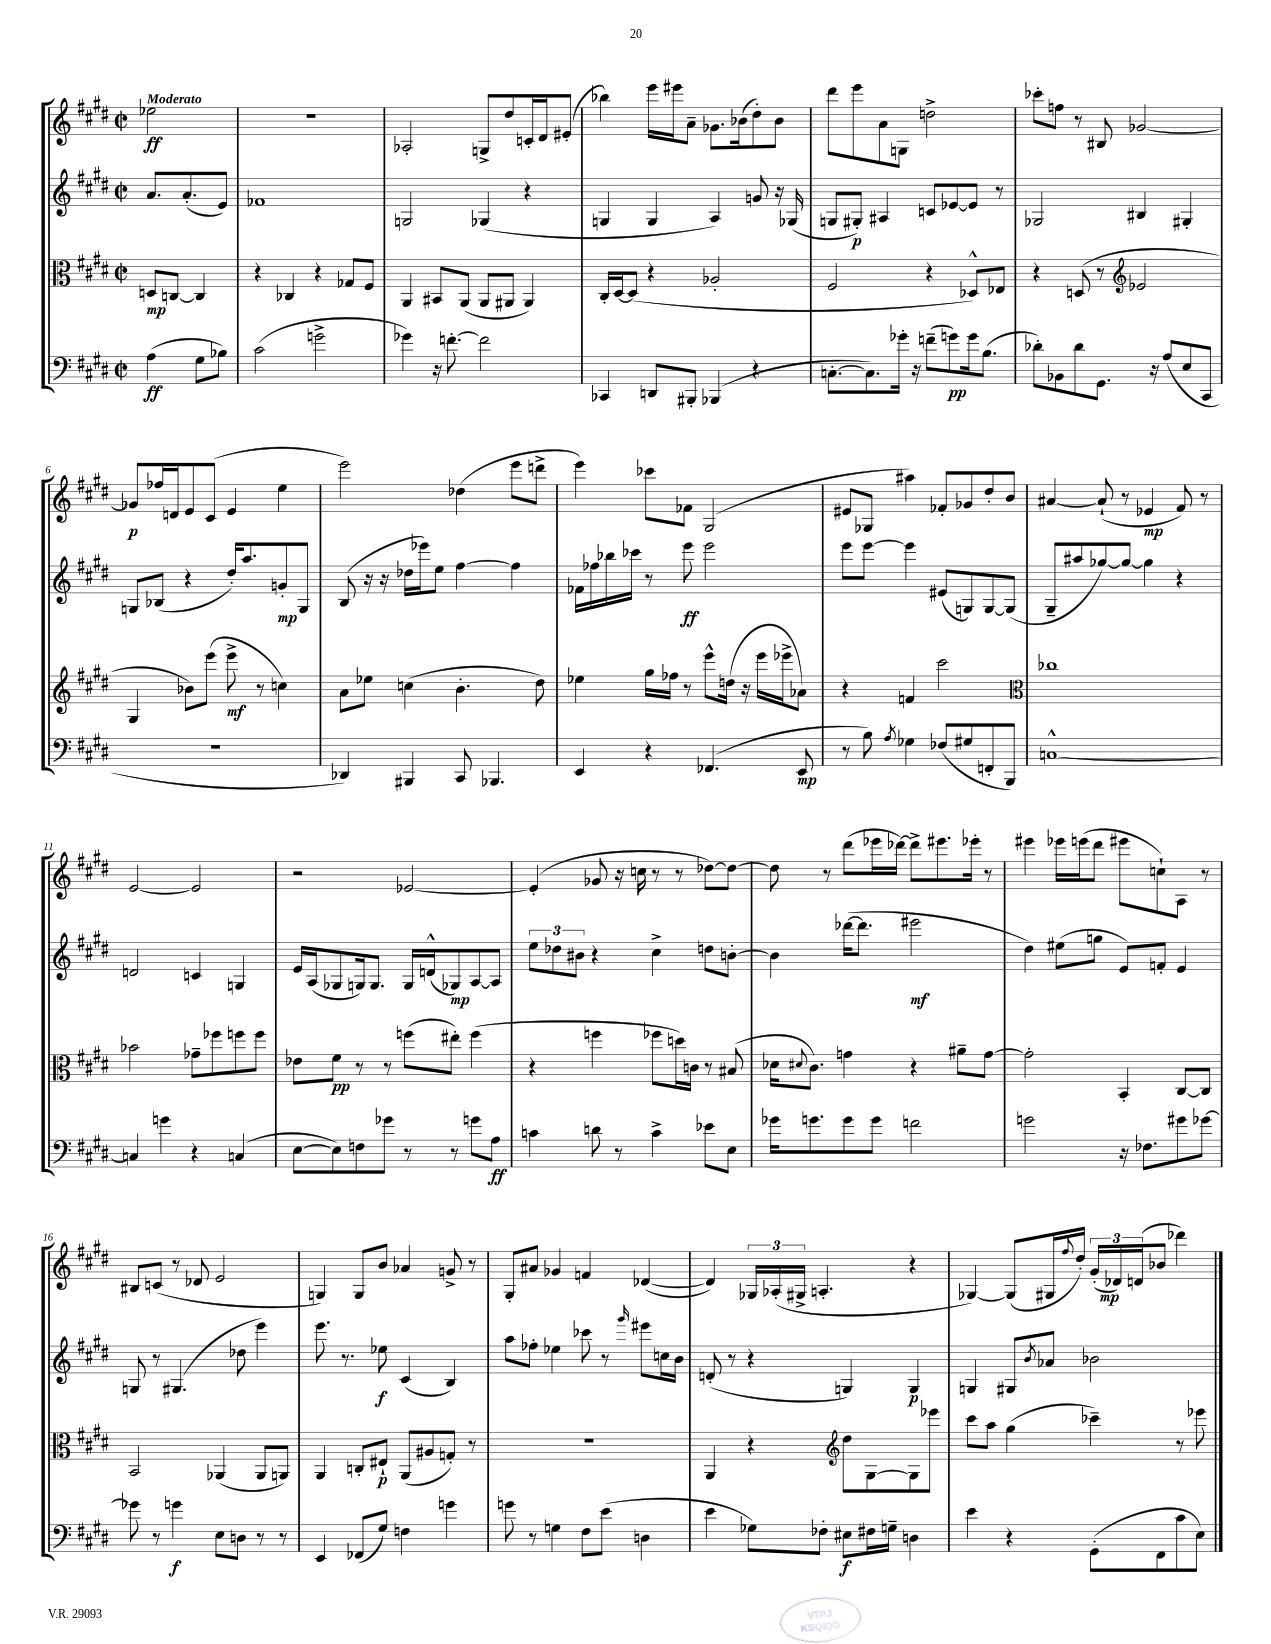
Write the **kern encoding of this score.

**kern	**dynam	**kern	**dynam	**kern	**dynam	**kern	**dynam
*part4	*part4	*part3	*part3	*part2	*part2	*part1	*part1
*staff4	*staff4	*staff3	*staff3	*staff2	*staff2	*staff1	*staff1
*clefF4	*	*clefC3	*	*clefG2	*	*clefG2	*
*k[f#c#g#d#]	*	*k[f#c#g#d#]	*	*k[f#c#g#d#]	*	*k[f#c#g#d#]	*
*M2/2	*	*M2/2	*	*M2/2	*	*M2/2	*
*met(c|)	*	*met(c|)	*	*met(c|)	*	*met(c|)	*
=	=	=	=	=	=	=	=
!	!	!	!	!	!	!LO:TX:a:B:t=Moderato	!
(4A\	ff	8Dn/L	mp	8.a/L	.	2ee-X\	ff
.	.	[8Cn/J	.	.	.	.	.
.	.	.	.	(8.a'/	.	.	.
8G#\L	.	4C/]	.	.	.	.	.
8B-X\J)	.	.	.	8e/J)	.	.	.
=1	=1	=1	=1	=1	=1	=1	=1
(2c#\	.	4r	.	1f-X	.	1r	.
.	.	4C-X/	.	.	.	.	.
2gn^\	.	4r	.	.	.	.	.
.	.	8G-X/L	.	.	.	.	.
.	.	8F#/J	.	.	.	.	.
=2	=2	=2	=2	=2	=2	=2	=2
4g-X\)	.	4AA/	.	2Gn/	.	2A-X'/	.
16r	.	8BB#X/L	.	.	.	.	.
[8.fn'\	.	.	.	.	.	.	.
.	.	(8AA/J	.	.	.	.	.
2f\]	.	8AA/L	.	(4G-X/	.	8Gn^/L	.
.	.	8AA#X/J	.	.	.	8dd#/	.
.	.	4AA#/)	.	4r	.	16cn'/L	.
.	.	.	.	.	.	16d#/J	.
.	.	.	.	.	.	(8e#X'/J	.
=3	=3	=3	=3	=3	=3	=3	=3
4CC-X/	.	16C#'/LL	.	4Gn/	.	4bb-X\)	.
.	.	[16D#/J	.	.	.	.	.
.	.	(8D#/J]	.	.	.	.	.
8DDn/L	.	4r	.	4G/	.	16eee\LL	.
.	.	.	.	.	.	16eee#X\J	.
8BBB#X'/J	.	.	.	.	.	8a~\J	.
(4BBB-X/	.	2A-X'/	.	4A/)	.	8.g-X\L	.
.	.	.	.	.	.	(16b-X\k	.
4r	.	.	.	8gn/	.	8dd#'\)	.
.	.	.	.	16r	.	8b-\J	.
.	.	.	.	(16G-X/	.	.	.
=4	=4	=4	=4	=4	=4	=4	=4
[8.Cn'\L	.	2F#/	.	8Gn/L	.	8ddd#\L	.
.	.	.	.	8G#X'/J)	p	8eee\	.
8.C\])	.	.	.	.	.	.	.
.	.	.	.	4A#X/	.	8a\	.
16g-X'\Jk	.	.	.	.	.	8Gn\J	.
16r	.	.	.	.	.	.	.
(8fn~\L	.	4r	.	8cn/L	.	2ddn^\	.
8gn\)	pp	.	.	[8e-X/	.	.	.
16g\k	.	8D-X^^/L)	.	8e-/J]	.	.	.
(8.B\J	.	.	.	.	.	.	.
.	.	8E-X/J	.	8r	.	.	.
=5	=5	=5	=5	=5	=5	=5	=5
8d-X'\L)	.	4r	.	2G-X/	.	8ccc-X'\L	.
8BB-X\	.	.	.	.	.	8ffn\J	.
8d-\	.	(8Dn/	.	.	.	8r	.
8.GG#\J	.	8r	.	.	.	8B#X/	.
*	*	*clefG2	*	*	*	*	*
.	.	2e-X/	.	4B#X/	.	[2g-X/	.
16r	.	.	.	.	.	.	.
(8A/L	.	.	.	.	.	.	.
8E/	.	.	.	4G#X'/	.	.	.
8CC#/J	.	.	.	.	.	.	.
!!LO:LB:g=z
=6	=6	=6	=6	=6	=6	=6	=6
1r	.	4G#/	.	8Gn/L	.	8g-X/L]	p
.	.	.	.	(8B-X/J	.	16ff-X/L	.
.	.	.	.	.	.	16dn/J	.
.	.	8b-X\L)	.	4r	.	8e/	.
.	.	(8eee\J	.	.	.	(8c#/J	.
.	.	8eee^\	mf	16dd#'/KL)	.	4e/	.
.	.	.	.	8.aa/	.	.	.
.	.	8r	.	.	.	.	.
.	.	4ccn\)	.	8gn'/	mp	4ee\	.
.	.	.	.	8G/J	.	.	.
=7	=7	=7	=7	=7	=7	=7	=7
4DD-X/)	.	8a\L	.	(8B/	.	2eee\)	.
.	.	8ee-X\J	.	16r	.	.	.
.	.	.	.	16r	.	.	.
4BBB#X/	.	(4ccn\	.	16dd-X\LL	.	.	.
.	.	.	.	16eee-X\J)	.	.	.
.	.	.	.	8ee\J	.	.	.
8CC#/	.	4.b'\	.	[4ff#\	.	(4dd-X\	.
4.BBB-X/	.	.	.	.	.	.	.
.	.	.	.	4ff#\]	.	8eee\L	.
.	.	8dd#\)	.	.	.	8dddn^\J	.
=8	=8	=8	=8	=8	=8	=8	=8
4EE/	.	4ee-X\	.	16f-X\LL	.	4eee\)	.
.	.	.	.	16ff-X\	.	.	.
.	.	.	.	16bb-X\	.	.	.
.	.	.	.	16ccc-X\JJ	.	.	.
4r	.	16gg#\LL	.	8r	.	8ccc-X\L	.
.	.	16ff-X\JJ	.	.	.	.	.
.	.	8r	.	8eee\	ff	8f-X\J	.
(4.FF-X/	.	8eee^^\L	.	2eee\	.	(2G#/	.
.	.	(16ddn\Jk	.	.	.	.	.
.	.	16r	.	.	.	.	.
.	.	16eee\LL	.	.	.	.	.
.	.	16eee-X^\J	.	.	.	.	.
8EE/	mp	8a-X\J)	.	.	.	.	.
=9	=9	=9	=9	=9	=9	=9	=9
8r	.	4r	.	8eee\L	.	8e#X/L	.
8B\)	.	.	.	[8eee\J	.	8G-X/J	.
8qA/	.	.	.	.	.	.	.
4G-X\	.	4fn/	.	4eee\]	.	4aa#X\)	.
(8F-X/L	.	2ccc#\	.	(8e#X/L	.	8f-X'/L	.
8G#X/	.	.	.	8Gn/)	.	8g-X/	.
8FFn'/	.	.	.	[8G/	.	8dd#'/	.
8BBB/J)	.	.	.	(8G/J]	.	8b/J	.
=10	=10	=10	=10	=10	=10	=10	=10
*	*	*clefC3	*	*	*	*	*
[1Cn^^	.	1cc-X	.	8G#~/L	.	[4a#X/	.
.	.	.	.	8aa#X/	.	.	.
.	.	.	.	[8gg-X/)	.	(8a#`/]	.
.	.	.	.	8gg-/J_	.	8r	.
.	.	.	.	4gg-\]	.	4e-X/	mp
.	.	.	.	4r	.	8f#/)	.
.	.	.	.	.	.	8r	.
!!LO:LB:g=z
=11	=11	=11	=11	=11	=11	=11	=11
4Cn/]	.	2b-X\	.	2dn/	.	[2e/	.
4gn\	.	.	.	.	.	.	.
4r	.	8g-X~\L	.	4cn/	.	2e/]	.
.	.	8ff-X\	.	.	.	.	.
(4Cn/	.	8ffn\	.	4Gn/	.	.	.
.	.	8ff\J	.	.	.	.	.
=12	=12	=12	=12	=12	=12	=12	=12
[8E\L	.	8e-X\L	.	16e/LL	.	2r	.
.	.	.	.	(16A/J	.	.	.
8E\])	.	8f#\J	pp	8G-X/	.	.	.
8Fn\	.	8r	.	16Gn/k)	.	.	.
.	.	.	.	8.G/J	.	.	.
8g-X\J	.	8r	.	.	.	.	.
8r	.	(8ffn\L	.	16G/LL	.	[2e-X/	.
.	.	.	.	(16dn^^/J	.	.	.
8r	.	8ee#X'\J)	.	8G-X/)	mp	.	.
8gn\L	.	(4ff\	.	[8A/	.	.	.
8A\J	ff	.	.	8A/J]	.	.	.
=13	=13	=13	=13	=13	=13	=13	=13
4cn\	.	4r	.	12ee\L	.	(4e-'/]	.
.	.	.	.	12dd-X\	.	.	.
.	.	.	.	12b#X\J	.	.	.
8dn\	.	4ffn\	.	4r	.	8g-X/	.
8r	.	.	.	.	.	16r	.
.	.	.	.	.	.	16ccn\	.
4c^\	.	8ff-X\L	.	4cc#^\	.	8r	.
.	.	16ddn\L)	.	.	.	8r	.
.	.	16cn\JJ	.	.	.	.	.
8e-X\L	.	8r	.	8ddn\L	.	[8dd-X\L)	.
8E\J	.	(8B#X/	.	[8bn'\J	.	8dd-\J_	.
=14	=14	=14	=14	=14	=14	=14	=14
16g-X\KL	.	16d-X\KL	.	4b\]	.	8dd-\]	.
.	.	8qqd#X/	.	.	.	.	.
8.gn\	.	8.c#\J)	.	.	.	.	.
.	.	.	.	.	.	8r	.
8g\	.	4gn\	.	([16ddd-X\KL	.	(8ddd#\L	.
.	.	.	.	8.ddd-\J]	.	.	.
8g\J	.	.	.	.	.	16eee-X\L	.
.	.	.	.	.	.	[16ddd-X\JJ)	.
2fn\	.	4r	.	2eee#X\	mf	8ddd-^\L]	.
.	.	.	.	.	.	8.eee#X\	.
.	.	8a#X~\L	.	.	.	.	.
.	.	.	.	.	.	16eee-X'\Jk	.
.	.	[8g\J	.	.	.	8r	.
=15	=15	=15	=15	=15	=15	=15	=15
2gn\	.	2g'\]	.	4dd#\)	.	4eee#X\	.
.	.	.	.	(8ee#X\L	.	16eee-X\LL	.
.	.	.	.	.	.	(16eeen\J	.
.	.	.	.	8ggn\J	.	8ddd#\J	.
16r	.	4BB'/	.	8e/L)	.	8eee#X\L	.
8.F-X\L	.	.	.	.	.	.	.
.	.	.	.	8fn'/J	.	8ccn`\)	.
8g#X\	.	[8C#/L	.	4e/	.	8A\J	.
[8g-X\J	.	8C#/J]	.	.	.	8r	.
!!LO:LB:g=z
=16	=16	=16	=16	=16	=16	=16	=16
8g-X\]	.	2BB/	.	8Gn/	.	8B#X/L	.
8r	.	.	.	8r	.	(8cn/J	.
4gn\	f	.	.	(4.G#X/	.	8r	.
.	.	.	.	.	.	8d-X/	.
8E\L	.	(4AA-X/	.	.	.	2e/	.
8Dn\J	.	.	.	8dd-X\	.	.	.
8r	.	8AA-/L	.	4eee\)	.	.	.
8r	.	8AAn/J)	.	.	.	.	.
=17	=17	=17	=17	=17	=17	=17	=17
4EE/	.	4AA/	.	8.eee\	.	4Gn/)	.
.	.	.	.	8.r	.	.	.
(8FF-X/L	.	8Cn'/L	.	.	.	8G/L	.
8G#/J)	.	8E#X`/J	p	8ee-X\	f	8b/J	.
4Fn\	.	(8AA/L	.	(4c#/	.	4a-X/	.
.	.	8A#X/	.	.	.	.	.
4gn\	.	8Gn'/J)	.	4B/)	.	8gn^/	.
.	.	8r	.	.	.	8r	.
=18	=18	=18	=18	=18	=18	=18	=18
8gn\	.	1r	.	8aa\L	.	8G#'/L	.
8r	.	.	.	8ff-X'\J	.	8a#X/J	.
4Gn\	.	.	.	4ee-X\	.	4g-X/	.
8F#\L	.	.	.	8ccc-X\	.	4fn/	.
(8e\J	.	.	.	8r	.	.	.
.	.	.	.	16qqggg#/	.	.	.
4Dn\	.	.	.	8eee#X\L	.	([4d-X/	.
.	.	.	.	16ccn\L	.	.	.
.	.	.	.	16b\JJ	.	.	.
=19	=19	=19	=19	=19	=19	=19	=19
4e\	.	4AA/	.	(8dn'/	.	4d-/])	.
.	.	.	.	8r	.	.	.
8G-X\L)	.	4r	.	4r	.	24G-X/LL	.
.	.	.	.	.	.	(24A-X'/	.
.	.	.	.	.	.	24G#X^/JJ	.
8F-X'\J	.	.	.	.	.	4.An'/	.
*	*	*clefG2	*	*	*	*	*
8E#X\L	f	8dd#\L	.	4Gn/)	.	.	.
16F#X\L	.	[8G#\	.	.	.	.	.
16Gn~\JJ	.	.	.	.	.	.	.
4Dn\	.	8G#\]	.	4G/	p	4r	.
.	.	8eee-X\J	.	.	.	.	.
=20	=20	=20	=20	=20	=20	=20	=20
4e\	.	8ccc#\L	.	4Gn/	.	[4G-X/)	.
.	.	8aa\J	.	.	.	.	.
4r	.	(4gg#\	.	8G#X/L	.	(8G-/L]	.
.	.	.	.	8qb/	.	.	.
.	.	.	.	8a-X/J	.	16G#X/L	.
.	.	.	.	.	.	8qqff#/	.
.	.	.	.	.	.	16dd#'/JJ)	.
(8GG#'\L	.	4ccc-X~\)	.	2b-X\	.	(24g#'/LL	.
.	.	.	.	.	.	24d-X/)	mp
.	.	.	.	.	.	(24dn/J	.
8FF#\	.	.	.	.	.	8b-X/J	.
8c#\	.	8r	.	.	.	4ddd-X\)	.
8E\J)	.	8eee-X\	.	.	.	.	.
==	==	==	==	==	==	==	==
*-	*-	*-	*-	*-	*-	*-	*-
